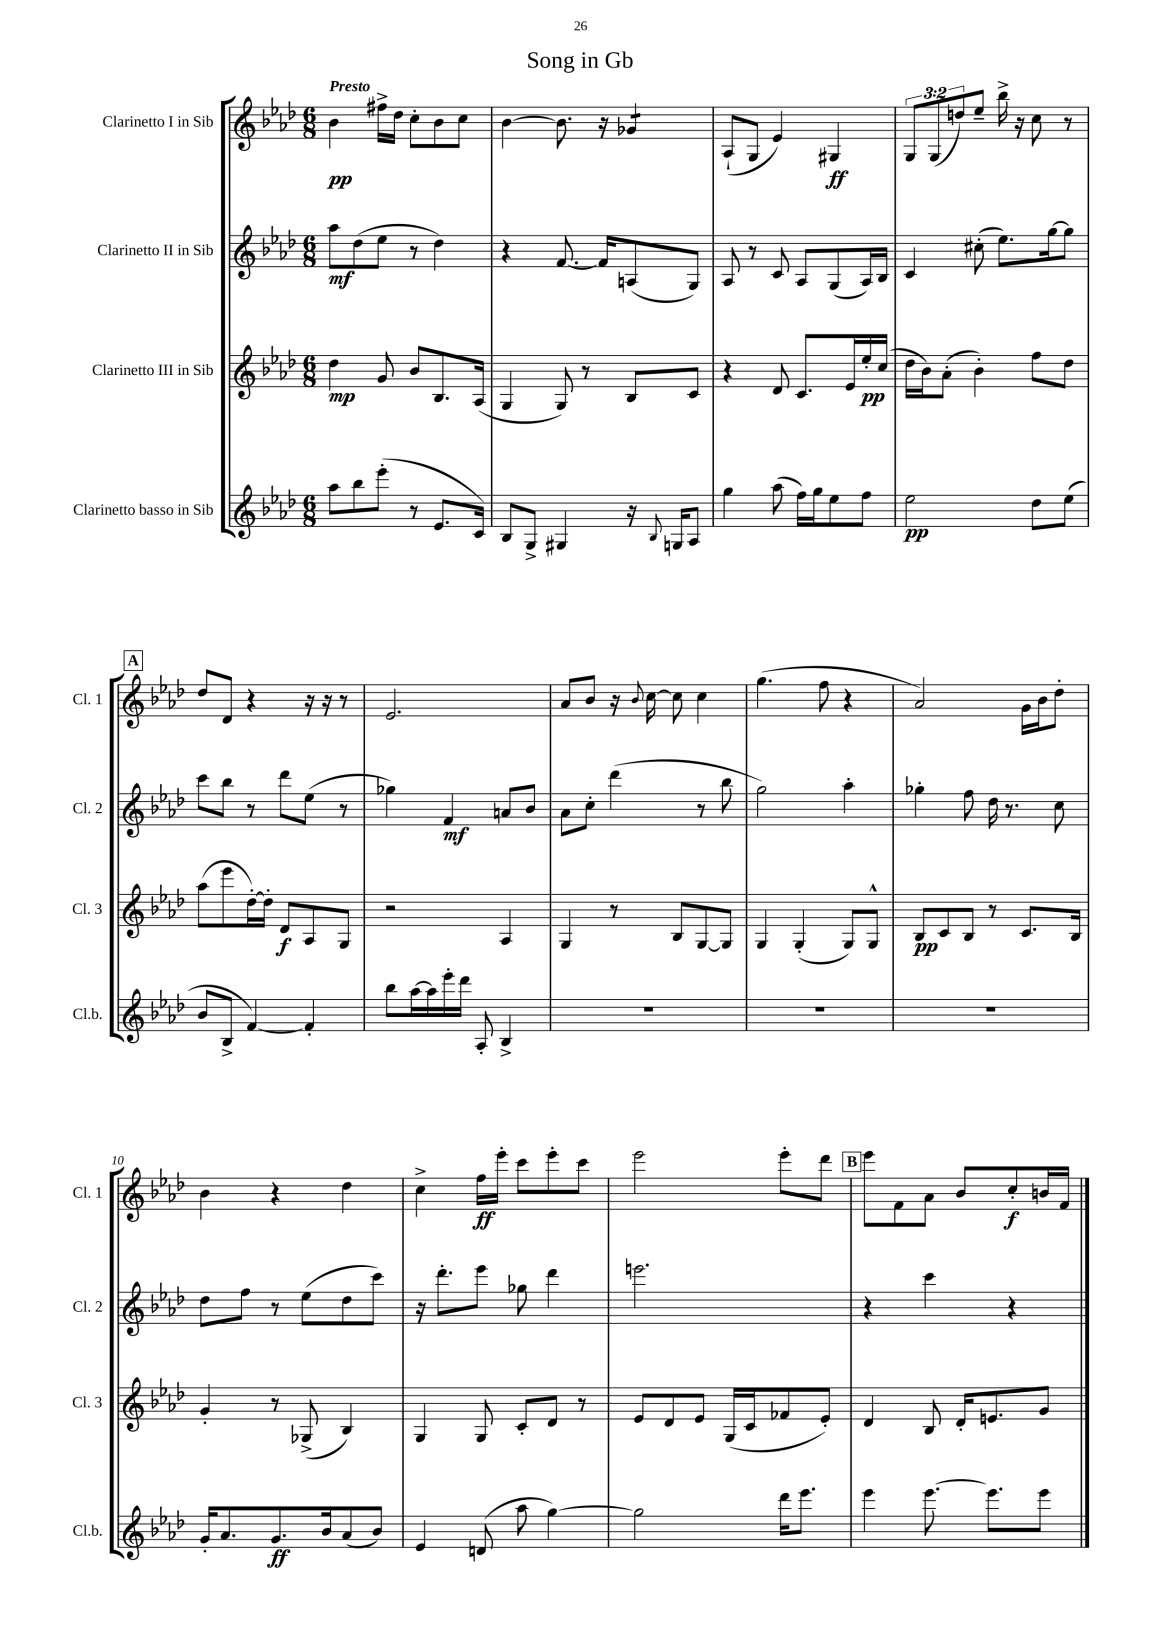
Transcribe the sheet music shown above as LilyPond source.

\header { title = "Song in Gb" }
<<
\new StaffGroup <<
\new Staff = "s0" \with { instrumentName = "Clarinetto I in Sib" shortInstrumentName = "Cl. 1" } {
    \clef treble \key aes \major \numericTimeSignature \time 6/8 \override Staff.TupletNumber.text = #tuplet-number::calc-fraction-text \tempo "Presto"
    bes'4\pp fis''16-> des''16 c''8-. bes'8 c''8 |
    bes'4~ bes'8. r16 ges'4:8 |
    aes8-!( g8 ees'4) gis4\ff |
    \tuplet 3/2 { g8 g8( d''8) } ees''8-- bes''16-> r16 c''8 r8 |
    \mark \markup { \box "A" } des''8 des'8 r4 r16 r16 r8 |
    ees'2. |
    aes'8 bes'8 r16 \appoggiatura { bes'8 } c''16~ c''8 c''4 |
    g''4.( f''8 r4 |
    aes'2) g'16 bes'16 des''8-. |
    bes'4 r4 des''4 |
    c''4-> f''16\ff ees'''16-. c'''8 ees'''8-. c'''8 |
    ees'''2 ees'''8-. des'''8 |
    \mark \markup { \box "B" } ees'''8 f'8 aes'8 bes'8 c''8-.\f b'16 f'16 \bar "|." |
}
\new Staff = "s1" \with { instrumentName = "Clarinetto II in Sib" shortInstrumentName = "Cl. 2" } {
    \clef treble \key aes \major \numericTimeSignature \time 6/8
    aes''8\mf des''8( ees''8 r8 des''4) |
    r4 f'8.~ f'16 a8( g8) |
    aes8 r8 c'8 aes8 g8( aes16) bes16 |
    c'4 cis''8-.( ees''8.) g''16~ g''8 |
    \mark \markup { \box "A" } c'''8 bes''8 r8 des'''8 ees''8( r8 |
    ges''4) f'4\mf a'8 bes'8 |
    aes'8 c''8-. des'''4( r8 bes''8 |
    g''2) aes''4-. |
    ges''4-. f''8 des''16 r8. c''8 |
    des''8 f''8 r8 ees''8( des''8 c'''8) |
    r16 des'''8.-. ees'''8 ges''8 des'''4 |
    e'''2. |
    \mark \markup { \box "B" } r4 c'''4 r4 \bar "|." |
}
\new Staff = "s2" \with { instrumentName = "Clarinetto III in Sib" shortInstrumentName = "Cl. 3" } {
    \clef treble \key aes \major \numericTimeSignature \time 6/8
    des''4\mp g'8 bes'8 bes8. aes16( |
    g4 g8) r8 bes8 c'8 |
    r4 des'8 c'8. ees'16 ees''16-.\pp c''16( |
    des''16 bes'16) aes'8-.( bes'4-.) f''8 des''8 |
    \mark \markup { \box "A" } aes''8( ees'''8 des''16~-.) des''16-. des'8\f aes8 g8 |
    r2 aes4 |
    g4 r8 bes8 g8~ g8 |
    g4 g4-.( g8) g8-^ |
    bes8\pp c'8 bes8 r8 c'8. bes16 |
    g'4-. r8 ges8->( bes4) |
    g4 g8 c'8-. des'8 r8 |
    ees'8 des'8 ees'8 g16( c'16 fes'8 ees'8-.) |
    \mark \markup { \box "B" } des'4 bes8 des'16-. e'8. g'8 \bar "|." |
}
\new Staff = "s3" \with { instrumentName = "Clarinetto basso in Sib" shortInstrumentName = "Cl.b." } {
    \clef treble \key aes \major \numericTimeSignature \time 6/8
    aes''8 bes''8 ees'''8-.( r8 ees'8. c'16) |
    bes8 g8-> gis4 r16 \appoggiatura { bes8 } g16 aes8 |
    g''4 aes''8( f''16) g''16 ees''8 f''8 |
    ees''2\pp des''8 ees''8( |
    \mark \markup { \box "A" } bes'8 bes8-> f'4~) f'4-. |
    bes''8 aes''16~ aes''16 ees'''16-. des'''16 aes8-. bes4-> |
    R2. |
    R2. |
    R2. |
    g'16-. aes'8. g'8.\ff bes'16 aes'8( bes'8) |
    ees'4 d'8( aes''8 g''4~) |
    g''2 des'''16 ees'''8. |
    \mark \markup { \box "B" } ees'''4 ees'''8.~ ees'''8. ees'''8 \bar "|." |
}
>>
>>
